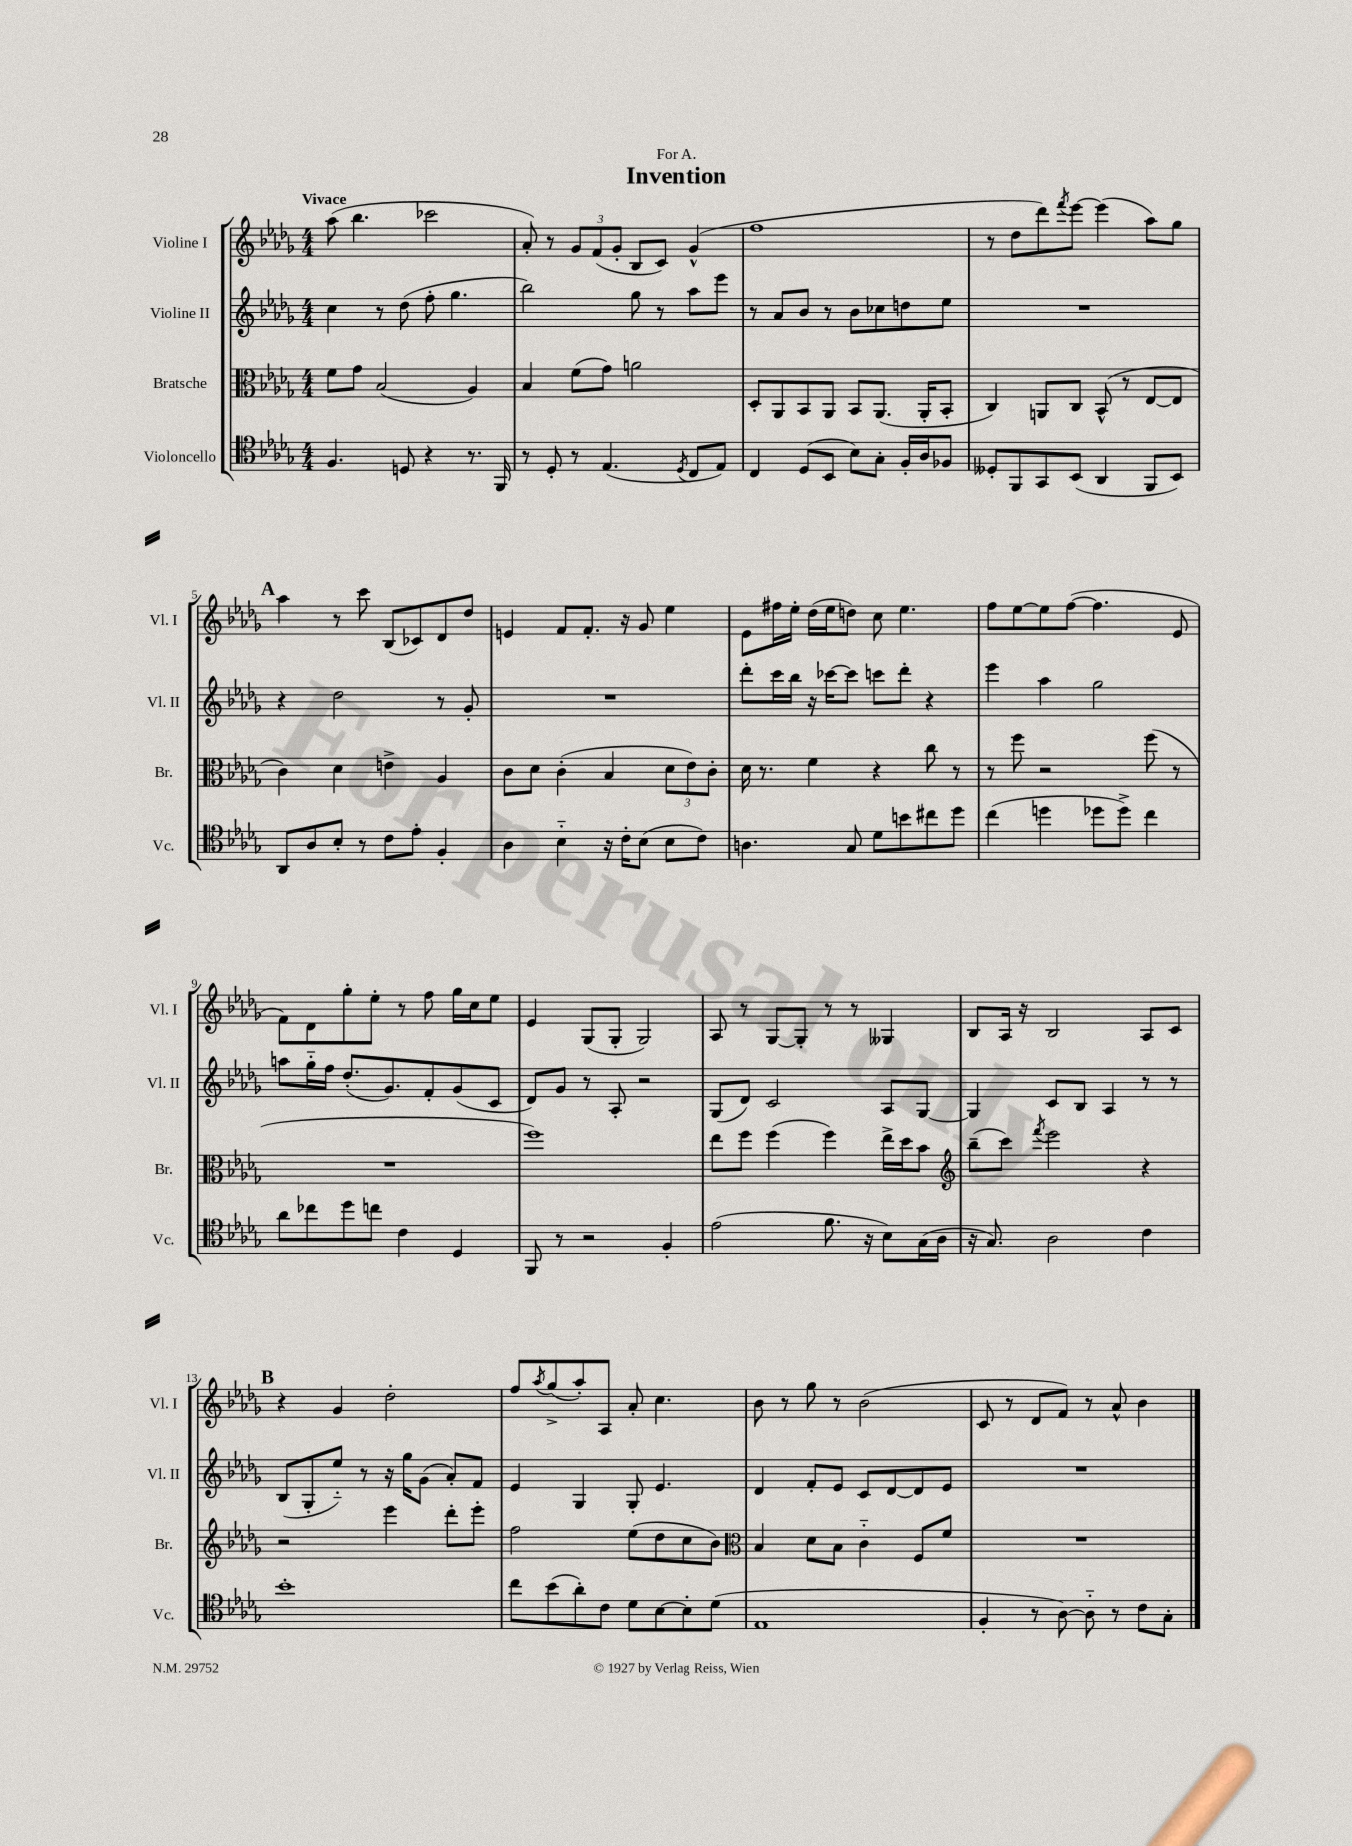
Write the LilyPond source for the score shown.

\header { title = "Invention" dedication = "For A." }
<<
\new StaffGroup <<
\new Staff = "s0" \with { instrumentName = "Violine I" shortInstrumentName = "Vl. I" } {
    \clef treble \key des \major \numericTimeSignature \time 4/4 \tempo "Vivace"
    aes''8( bes''4. ces'''2 |
    aes'8-.) r8 \tuplet 3/2 { ges'8 f'8( ges'8-. } bes8 c'8) ges'4-^( |
    f''1 |
    r8 des''8 des'''8) \acciaccatura { f'''8 } ees'''8~ ees'''4( aes''8) ges''8 |
    \mark \markup { \bold "A" } aes''4 r8 c'''8 bes8( ces'8) des'8 des''8 |
    e'4 f'8 f'8.-. r16 ges'8 ees''4 |
    ees'8 fis''16 ees''16-. des''16( ees''16 d''8) c''8 ees''4. |
    f''8 ees''8~ ees''8 f''8~( f''4. ees'8 |
    f'8) des'8 ges''8-. ees''8-. r8 f''8 ges''16 c''16 ees''8 |
    ees'4 ges8( ges8-. ges2) |
    aes8 r8 ges8~ ges8-. r8 r8 geses4 |
    bes8 aes16 r16 bes2 aes8 c'8 |
    \mark \markup { \bold "B" } r4 ges'4 des''2-. |
    f''8 \acciaccatura { aes''8 } ges''8->( aes''8-.) aes8 aes'8-. c''4. |
    bes'8 r8 ges''8 r8 bes'2( |
    c'8 r8 des'8 f'8) r8 aes'8-^ bes'4 \bar "|." |
}
\new Staff = "s1" \with { instrumentName = "Violine II" shortInstrumentName = "Vl. II" } {
    \clef treble \key des \major \numericTimeSignature \time 4/4
    c''4 r8 des''8( f''8-. ges''4. |
    bes''2) ges''8 r8 aes''8 ees'''8 |
    r8 aes'8 bes'8 r8 bes'8 ces''8 d''8 ees''8 |
    R1 |
    \mark \markup { \bold "A" } r4 des''2 r8 ges'8-. |
    R1 |
    des'''8-. c'''16 bes''16 r16 ces'''16~ ces'''8 c'''8 des'''8-. r4 |
    ees'''4 aes''4 ges''2 |
    a''8 ges''16-_ f''16 des''8.-.( ges'8.) f'8-. ges'8( c'8 |
    des'8) ges'8 r8 aes8-. r2 |
    ges8( des'8) c'2 aes8 ges8~ |
    ges4 c'8 bes8 aes4 r8 r8 |
    \mark \markup { \bold "B" } bes8( ges8-. ees''8-_) r8 r16 ges''16 ges'8( aes'8-.) f'8 |
    ees'4 ges4 ges8-. ees'4. |
    des'4 f'8-. ees'8 c'8 des'8~ des'8 ees'8 |
    R1 \bar "|." |
}
\new Staff = "s2" \with { instrumentName = "Bratsche" shortInstrumentName = "Br." } {
    \clef alto \key des \major \numericTimeSignature \time 4/4
    f'8 ges'8 bes2( aes4) |
    bes4 f'8( ges'8) a'2 |
    des8-. aes,8 bes,8 aes,8 bes,8 aes,8.( aes,16-. bes,8-. |
    c4) a,8 c8 bes,8-^( r8 ees8~ ees8 |
    \mark \markup { \bold "A" } c'4) des'4 e'4-> aes4 |
    c'8 des'8 c'4-.( bes4 \tuplet 3/2 { des'8 ees'8) c'8-. } |
    des'16 r8. f'4 r4 c''8 r8 |
    r8 f''8 r2 f''8( r8 |
    R1 |
    f''1) |
    ees''8 f''8 f''4( f''4) ees''16-> des''16 bes'8 |
    \clef treble bes''8--( c'''8) \acciaccatura { f'''8 } ees'''2 r4 |
    \mark \markup { \bold "B" } r2 ees'''4 des'''8-. ees'''8-. |
    f''2 ees''8( des''8 c''8 bes'8) |
    \clef alto bes4 des'8 bes8 c'4-_ f8 f'8 |
    R1 \bar "|." |
}
\new Staff = "s3" \with { instrumentName = "Violoncello" shortInstrumentName = "Vc." } {
    \clef tenor \key des \major \numericTimeSignature \time 4/4
    f4. d8 r4 r8. f,16 |
    r8 des8-. r8 ees4.( \acciaccatura { des8 } c8 ees8) |
    c4 des8( bes,8 bes8) ges8-. f16-. aes16 fes8 |
    deses8-. f,8 ges,8 bes,8( aes,4 f,8 bes,8) |
    \mark \markup { \bold "A" } aes,8 aes8 bes8-. r8 c'8 ees'8-. f4-. |
    aes4 bes4-_ r16 c'16-. bes8( bes8 c'8) |
    a4. ges8 des'8 b'8 cis''8 des''8 |
    c''4( d''4 des''8 des''8->) c''4 |
    aes'8 ces''8 des''8 c''8 c'4 des4 |
    f,8 r8 r2 f4-. |
    ees'2( f'8. r16 bes8) ges16( aes16 |
    r16 ges8.) aes2 c'4 |
    \mark \markup { \bold "B" } bes'1-. |
    c''8 bes'8( aes'8-.) c'8 des'8 bes8~ bes8-. des'8( |
    ees1 |
    f4-. r8 aes8~) aes8-_ r8 c'8 ges8-. \bar "|." |
}
>>
>>
